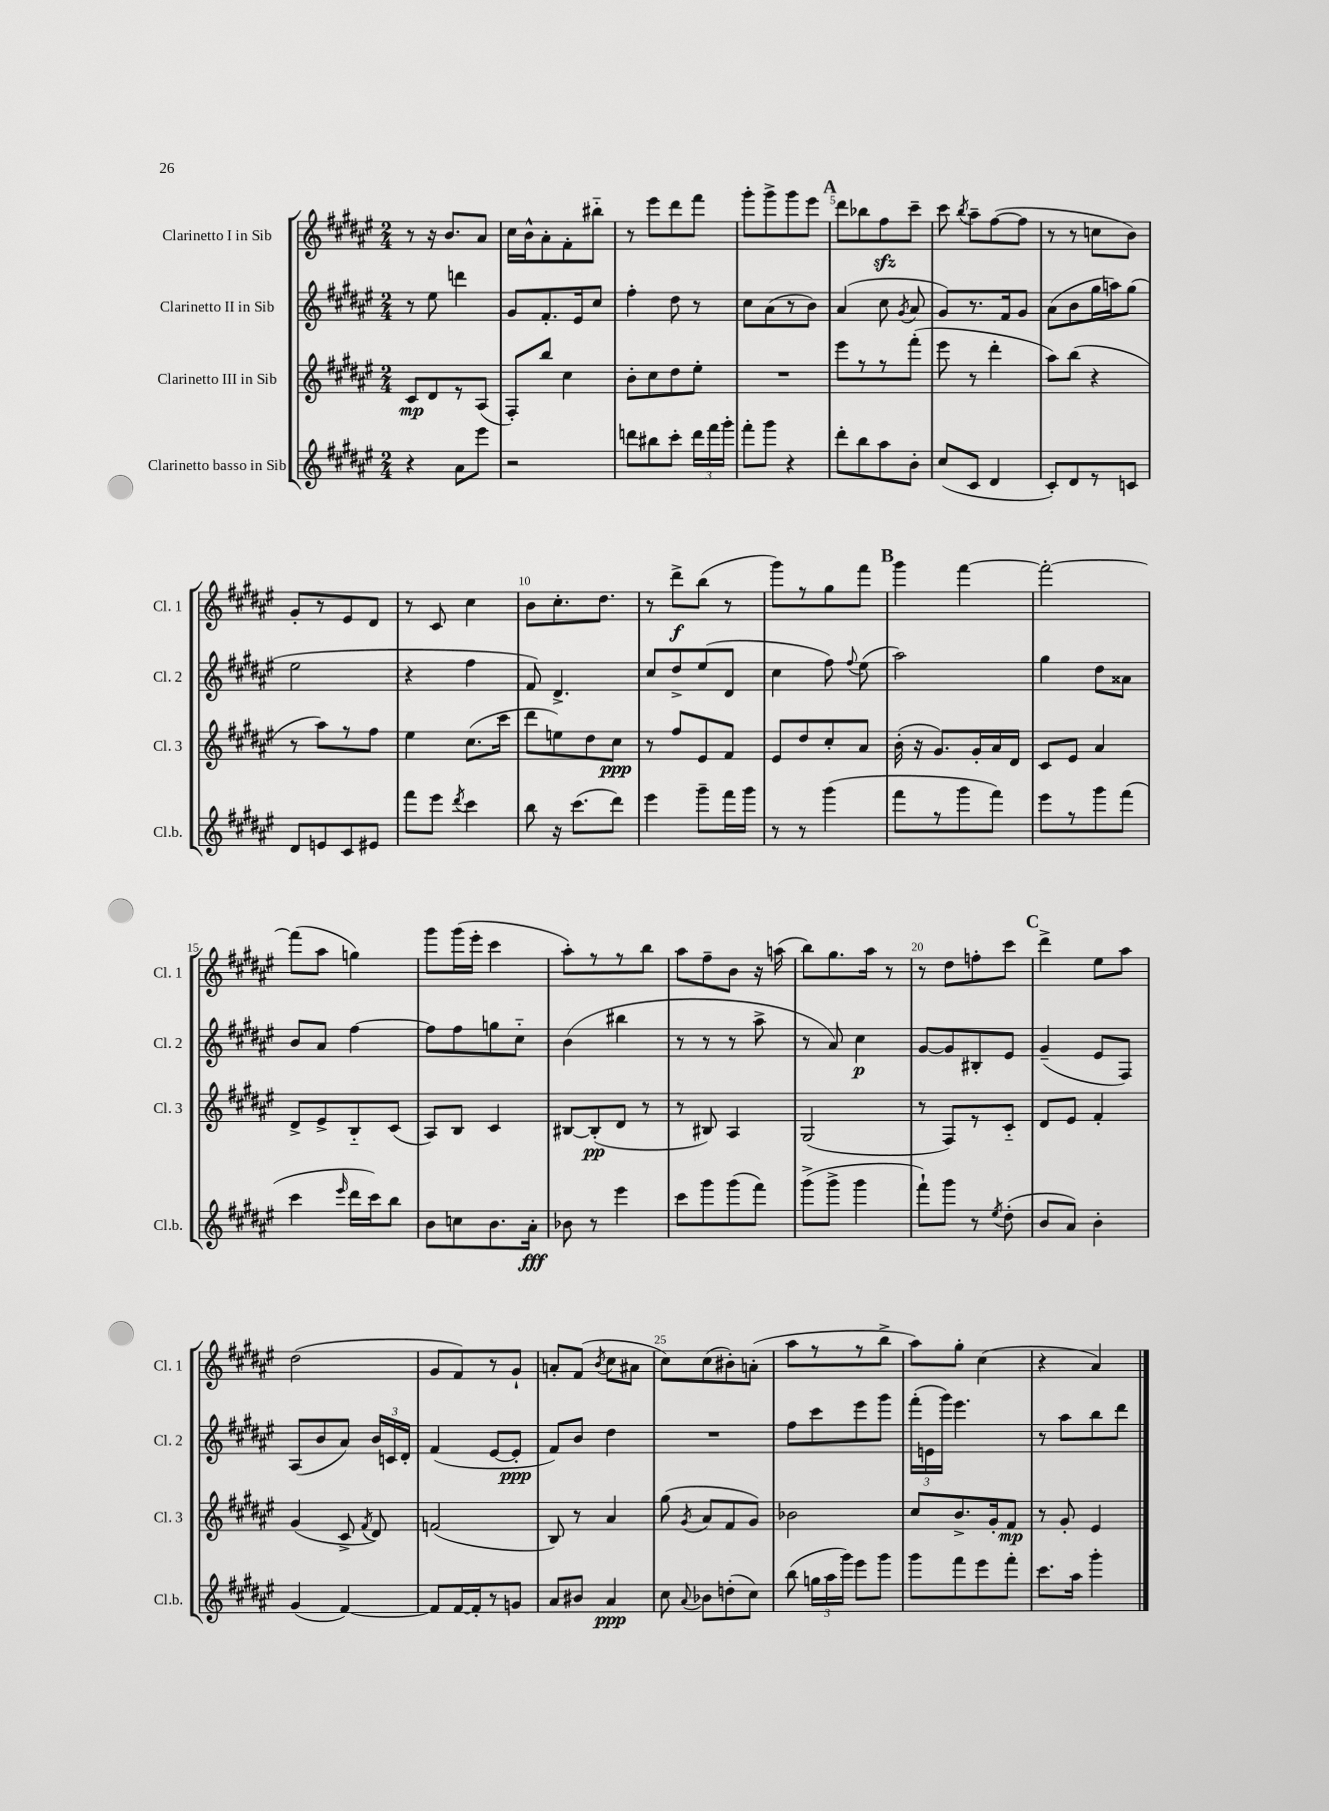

**kern	**kern	**kern	**kern
*staff4	*staff3	*staff2	*staff1
*clefG2	*clefG2	*clefG2	*clefG2
*k[f#c#g#d#a#e#]	*k[f#c#g#d#a#e#]	*k[f#c#g#d#a#e#]	*k[f#c#g#d#a#e#]
*M2/4	*M2/4	*M2/4	*M2/4
4r	8c#/L	8r	8r
.	8d#/	8ee#\	16r
.	.	.	8.b/L
8a#\L	8r	4ddd\	.
8eee#\J	(8A#/J	.	8a#/J
=	=	=	=
2r	8F#'/L)	8g#/L	16cc#\LL
.	.	.	16b^^\J
.	8bb/J	8.f#'/	8a#'\
.	4cc#\	.	8f#'\
.	.	16e#/k	.
.	.	8cc#/J	8bb#'~\J
=	=	=	=
8ddd\L	8b'\L	4ff#'\	8r
8bb#\	8cc#\	.	8eee#\L
8ccc#'\J	8dd#\	8dd#\	8ddd#\
24ddd\LL	8ee#'\J	8r	8fff#\J
24fff#\	.	.	.
24ggg#'\JJ	.	.	.
=	=	=	=
8fff#'\L	2r	8cc#\L	8ggg#'\L
8ggg#\J	.	(8a#\	8ggg#^\
4r	.	8r	8ggg#\
.	.	8b\J)	8eee#\J
=	=	=	=
8ddd#'\L	8eee#\L	(4a#/	8ddd#\L
8bb\	8r	.	8bb-\
8aa#\	8r	8cc#\	8ff#\
.	.	8qg#/	.
8b'\J	(8fff#'\J	8a#/	8ccc#~\J
=	=	=	=
(8cc#/L	8eee#\	8g#/L)	8ccc#\
.	.	.	8qbb/
8c#/J	8r	8.r	8aa#~\L
4d#/	4ddd#'\	.	([8ff#\
.	.	16f#/k	.
.	.	8g#/J	8ff#\]J
=	=	=	=
8c#'/L)	8aa#\L)	(8a#\L	8r
8d#/	(8bb\J	8b\	8r
8r	4r	16gg#\L	8cc\L
.	.	16aa\J)	.
8c/J	.	(8gg#\J	8b\J)
=	=	=	=
8d#/L	8r	2ee#\	8g#'/L
8e/	8aa#\L)	.	8r
8c#/	8r	.	8e#/
8e#/J	8ff#\J	.	8d#/J
=	=	=	=
8fff#\L	4ee#\	4r	8r
8eee#\J	.	.	8c#/
8qddd#/	.	.	.
4ccc#\	(8.cc#\L	4ff#\	4cc#\
.	16ccc#\Jk	.	.
=	=	=	=
8bb\	8ddd#\L	8f#/)	8b\L
16r	8ee\)	4.d#^/	8.cc#'\
(8.ccc#\L	.	.	.
.	8dd#\	.	.
.	.	.	8.dd#\J
8ddd#\J)	8cc#\J	.	.
=	=	=	=
4eee#\	8r	8cc#/L	8r
.	8ff#/L	8dd#^/	8ddd#^\L
8ggg#~\L	8e#/	(8ee#/	(8bb\J
16fff#\L	8f#/J	8d#/J	8r
16ggg#\JJ	.	.	.
=	=	=	=
8r	8e#/L	4cc#\	8ggg#\L)
8r	8dd#/	.	8r
(4ggg#\	8cc#'/	8ff#\)	8gg#\
.	.	8qqff#/	.
.	8a#/J	(8ee#\	8fff#\J
=	=	=	=
8fff#\L	(16b'\	2aa#\)	4ggg#\
.	16r	.	.
8r	8.g#/L)	.	.
8ggg#\	.	.	[4fff#\
.	16g#'/L	.	.
8fff#\J)	16a#/	.	.
.	16d#/JJ	.	.
=	=	=	=
8eee#\L	8c#/L	4gg#\	2fff#'\_
8r	8e#/J	.	.
8ggg#\	4a#/	8dd#\L	.
(8fff#\J	.	8a##\J	.
=	=	=	=
4ccc#\	8d#^/L	8b/L	(8fff#\]L
.	8e#^/	8a#/J	8aa#\J
16qqeee#/	.	.	.
16ddd#\LL	8B'~/	[4ff#\	4gg\)
16ccc#\J)	.	.	.
8bb\J	(8c#/J	.	.
=	=	=	=
8b\L	8A#/L)	8ff#\]L	8ggg#\L
8cc\	8B/J	8ff#\	(16ggg#\L
.	.	.	16eee#'\JJ
8.b\	4c#/	8gg\	4ccc#\
.	.	8cc#'~\J	.
16a#'\Jk	.	.	.
=	=	=	=
8b-\	[8B#/L	(4b\	8aa#'\L)
8r	(8B#'/]	.	8r
4eee#\	8d#/J	4bb#\	8r
.	8r	.	8bb\J
=	=	=	=
8ccc#\L	8r	8r	8aa#\L
8ggg#\	8B#/)	8r	8ff#~\
(8ggg#\	4A#/	8r	8b\J
8fff#\J)	.	8aa#^\	16r
.	.	.	(16aa\
=	=	=	=
(8ggg#^\L	(2G#/	8r	8bb\L)
8ggg#^\J	.	8a#/)	8.gg#\
4ggg#\	.	4cc#\	.
.	.	.	16aa#\Jk
.	.	.	8r
=	=	=	=
8fff#`\L)	8r	[8g#/L	8r
8ggg#\J	8F#/L)	8g#/]	8dd#\L
8r	8r	8B#'/	8ff'\
8qee#/	.	.	.
(8dd#'\	8c#'~/J	8e#/J	8ccc#\J
=	=	=	=
8b/L	8d#/L	(4g#~/	4ddd#^\
8a#/J)	8e#/J	.	.
4b'\	4f#'/	8e#/L	8ee#\L
.	.	8F#/J)	8aa#\J
=	=	=	=
(4g#/	(4g#/	(8A#/L	(2dd#\
.	.	8b/	.
[4f#/)	8c#^/	8a#/J)	.
.	8qf#/	.	.
.	8d#/)	24b/LL	.
.	.	24c/	.
.	.	24d#'/JJ	.
=	=	=	=
8f#/]L	(2f/	(4f#/	8g#/L
[16f#/L	.	.	8f#/)
16f#'/]J	.	.	.
8r	.	[8e#/L	8r
8g/J	.	8e#'/]J	8g#`/J
=	=	=	=
8a#/L	8B/)	8f#/L)	8a'/L
8b#/J	8r	8b/J	(8f#/J
.	.	.	8qb/
4a#/	4a#/	4dd#\	8cc#\L
.	.	.	8a#\J
=	=	=	=
8cc#\	(8gg#\	2r	8cc#\L)
8qqa#/	8qg#/	.	.
8b-\L	8a#/L	.	(8cc#\
(8dd'\	8f#/	.	8b#'\)
8cc#\J)	8g#/J)	.	(8a'\J
=	=	=	=
(8bb\	2b-\	8ff#\L	8aa#\L
24gg\LL	.	8ccc#\	8r
24aa#\	.	.	.
24ggg#\JJ)	.	.	.
8eee#\L	.	8eee#\	8r
8ggg#\J	.	8ggg#\J	8bb^\J
=	=	=	=
8ggg#\L	8cc#/L	(24fff#'\LL	8aa#\L)
.	.	24e\	.
.	.	24ggg#\JJ)	.
8fff#\	8.b^/	4.eee#\	8gg#'\J
8eee#\	.	.	(4cc#\
.	16g#'/k	.	.
8fff#'\J	8f#/J	.	.
=	=	=	=
8.ccc#\L	8r	8r	4r
.	8g#'/	8aa#\L	.
16aa#\Jk	.	.	.
4ggg#'\	4e#/	8bb\	4a#/)
.	.	8ddd#\J	.
==	==	==	==
*-	*-	*-	*-
